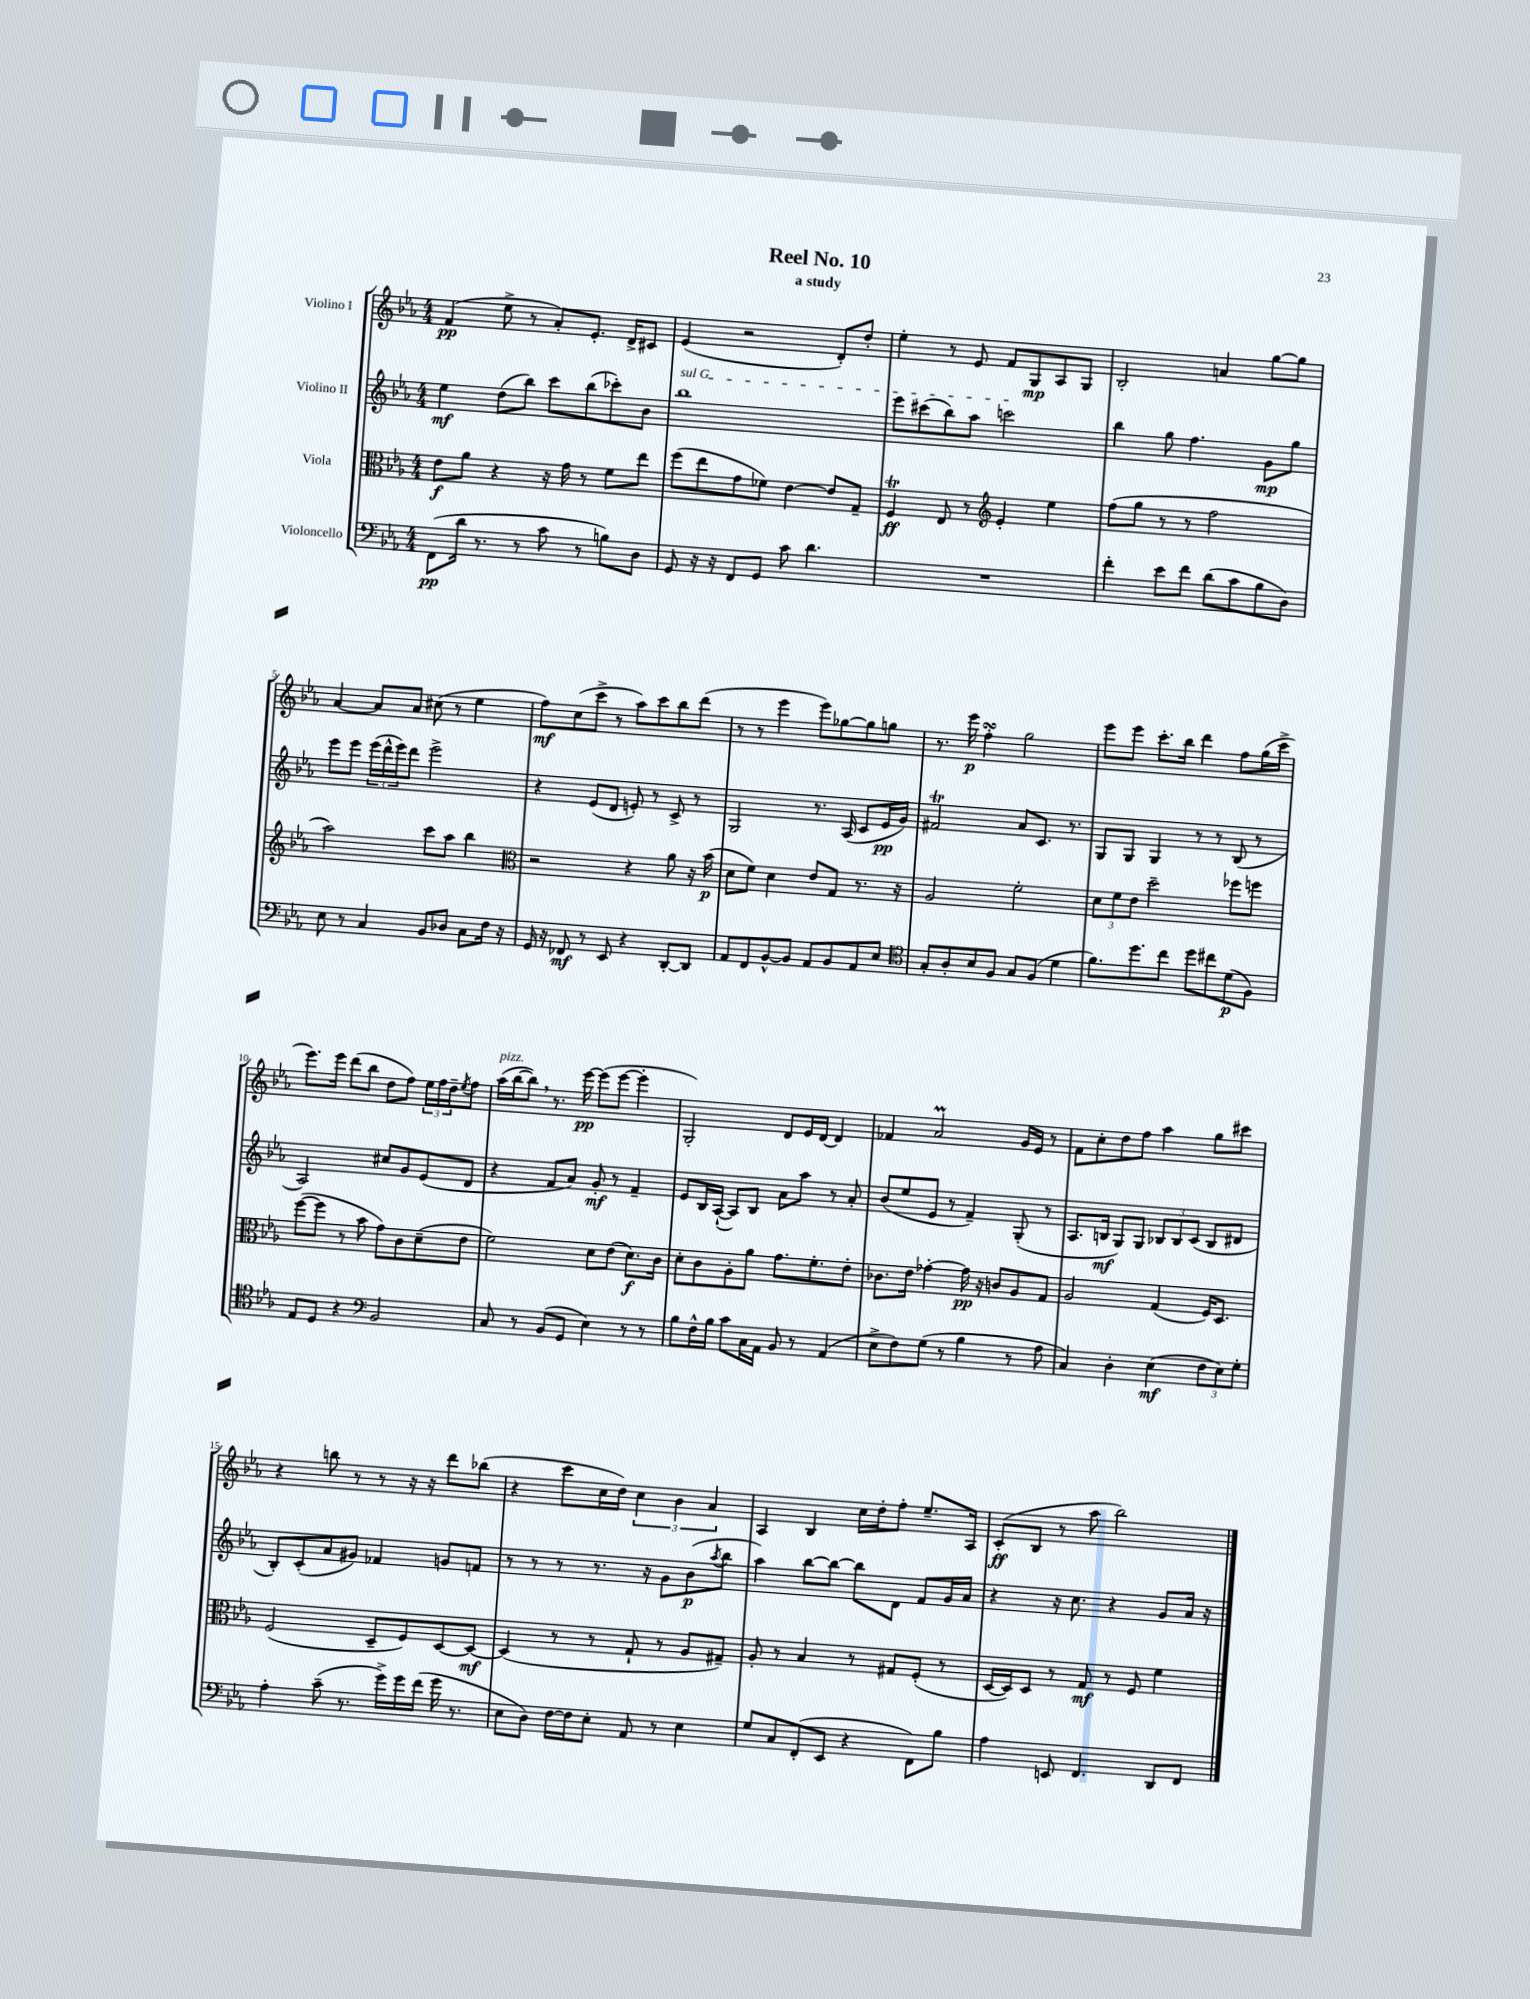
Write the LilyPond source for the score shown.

\header { title = "Reel No. 10" subtitle = "a study" }
<<
\new StaffGroup <<
\new Staff = "s0" \with { instrumentName = "Violino I" } {
    \clef treble \key ees \major \numericTimeSignature \time 4/4
    f'4\pp( ees''8-> r8 aes'8-.) ees'8.-. d'16-> cis'8 |
    ees'4( r2 d'8-.) d''8-. |
    ees''4-. r8 ees'8 f'8 g8\mp aes8 g8 |
    bes2-. a'4 g''8~ g''8 |
    aes'4~ aes'8 aes'8 cis''8( r8 ees''4 |
    f''8\mf) c''8( c'''8-> r8 aes''8) c'''8 bes''8 d'''8( |
    r8 r8 ees'''4 ees'''8) ges''8~ ges''8 g''8 |
    r8. ees'''16\p f''4-.\turn g''2 |
    ees'''8 ees'''8 c'''8.-. bes''16 d'''4 f''8 g''16( c'''16-> |
    ees'''8.) ees'''16 d'''8( bes''8 d''8 f''8) \tuplet 3/2 { ees''16 f''16 d''16-- } \acciaccatura { ees''8 } f''8 |
    aes''16^\markup { \italic "pizz." }( bes''16~ bes''8) \breathe r8. ees'''16~\pp ees'''8( ees'''8~ ees'''4-. |
    g2-.) d'8 ees'16 d'16~ d'4 |
    fes'4 aes'2\prall g'16 ees'16 r8 |
    f'8 c''8-. d''8 f''8 aes''4 g''8 cis'''8 |
    r4 b''8 r8 r8 r16 r16 d'''8 bes''8( |
    r4 c'''8 c''16 d''16) \tuplet 3/2 { c''4 bes'4 aes'4 } |
    aes4 bes4 c''16 d''16-. f''8-. ees''8.-- aes16 |
    c'8-.\ff( bes8 r8 aes''8 bes''2) \bar "|." |
}
\new Staff = "s1" \with { instrumentName = "Violino II" } {
    \clef treble \key ees \major \numericTimeSignature \time 4/4
    ees''4\mf d''8( bes''8) c'''8 bes''8( ces'''8-.) bes'8 |
    \once \override TextSpanner.bound-details.left.text = \markup { \italic "sul G" } bes''1\startTextSpan |
    ees'''8 cis'''8( bes''8) aes''8 c'''2\stopTextSpan |
    bes''4 g''8 f''4. g'8\mp g''8 |
    ees'''8 ees'''8 \tuplet 3/2 { ees'''16( d'''16-^ ees'''16) } d'''8 ees'''2-> |
    r4 ees'8( d'8 e'8-.) r8 c'8-> r8 |
    g2 r8. aes16( c'8 ees'16\pp g'16) |
    fis'2\trill aes'8 c'8. r8. |
    g8 g8 g4 r8 r8 bes8( r8 |
    aes2) cis''8 g'8 ees'8( d'8 |
    r4 f'8 aes'8) g'8-.\mf r8 f'4-- |
    ees'8 bes16 aes16~-!( aes8) bes8 aes'8 aes''8 r8 aes'8-. |
    bes'8( ees''8 ees'8 r8 f'4--) g8-.( r8 |
    aes8. b16\mf g8) g8 \tuplet 3/2 { bes8 bes8 c'8( } bes8 dis'8 |
    bes8-.) c'8-.( aes'8 gis'8) fes'4 g'8 f'8 |
    r8 r8 r8 r8. r16 g'8 bes'8\p( \acciaccatura { aes''8 } bes''8 |
    aes''4) bes''8~ bes''8~ bes''8 d'8 f'8 g'16 aes'16 |
    r4 r16 c''8. r4 g'8 aes'16 r16 \bar "|." |
}
\new Staff = "s2" \with { instrumentName = "Viola" } {
    \clef alto \key ees \major \numericTimeSignature \time 4/4
    ees'8\f aes'8 r4 r16 g'16 r8 f'8 ees''8 |
    f''8( ees''8 g'8 fes'8) ees'4~ ees'8 g8-- |
    f4\trill\ff ees8 r8 \clef treble ees'4-. ees''4 |
    f''8( g''8 r8 r8 f''2 |
    aes''2) c'''8 aes''8 bes''4 |
    \clef alto r2 r4 aes'8 r16 bes'16\p( |
    d'8 f'8) d'4 ees'8 g8 r8. r16 |
    aes2 f'2-. |
    \tuplet 3/2 { d'8 f'8 ees'8 } d''2-- fes''8 f''8 |
    f''8~( f''8 r8 bes'8 g'8) c'8 d'8--( ees'8 |
    f'2) d'8 ees'8( d'8.\f) c'16 |
    d'8-. c'8 aes8-. aes'8 g'8. f'8.-. ees'8-. |
    ces'8. ees'16 ges'4~-. ges'16\pp r16 c'8 aes8 g8 |
    aes2 g4( f16) d8. |
    f2( d8-- f8) d8~ d8~\mf |
    d4( r8 r8 g8-! r8 aes8 gis8--) |
    aes8-. r8 bes4 r8 gis8 f8-.( r8 |
    d16~ d16) d8 r8 g8\mf r8 f8 f'4 \bar "|." |
}
\new Staff = "s3" \with { instrumentName = "Violoncello" } {
    \clef bass \key ees \major \numericTimeSignature \time 4/4
    f,8\pp( d'16 r8. r8 c'8 r8 b8) d8 |
    g,8 r16 r16 f,8 g,8 c'8 d'4. |
    R1 |
    f'4-. ees'8 f'8 d'8( c'8 bes8 d8) |
    ees8 r8 c4 bes,8 des8 c8 f16 r16 |
    g,16 r16 fes,8\mf r8 ees,8 r4 d,8~-. d,8 |
    aes,8 f,8 bes,8~-^ bes,8 aes,8 bes,8 aes,8 ees8 |
    \clef tenor g8-. aes8-. bes8 f8 g8 f8( d'4 |
    f'8.) d''8. c''8 d''8 cis''8 d'8\p( f8) |
    ees8 d8 r4 \clef bass bes,2 |
    c8 r8 bes,8( g,8 ees4) r8 r8 |
    bes8 f16-^ bes16 c'8 c16 aes,16 bes,8 r8 aes,4( |
    ees8-> f8) g8( r8 bes4 r8 aes8 |
    c4) d4-. ees4\mf( \tuplet 3/2 { f8 ees8) g8-. } |
    aes4-. c'8--( r8. g'16->) g'16 f'16( g'16 r8. |
    ees8 d8) f16~ f16 ees8-. aes,8 r8 ees4 |
    g8 c8 f,8-.( ees,8 r4 f,8) bes8 |
    aes4 e,8 f,4. d,8 f,8 \bar "|." |
}
>>
>>
